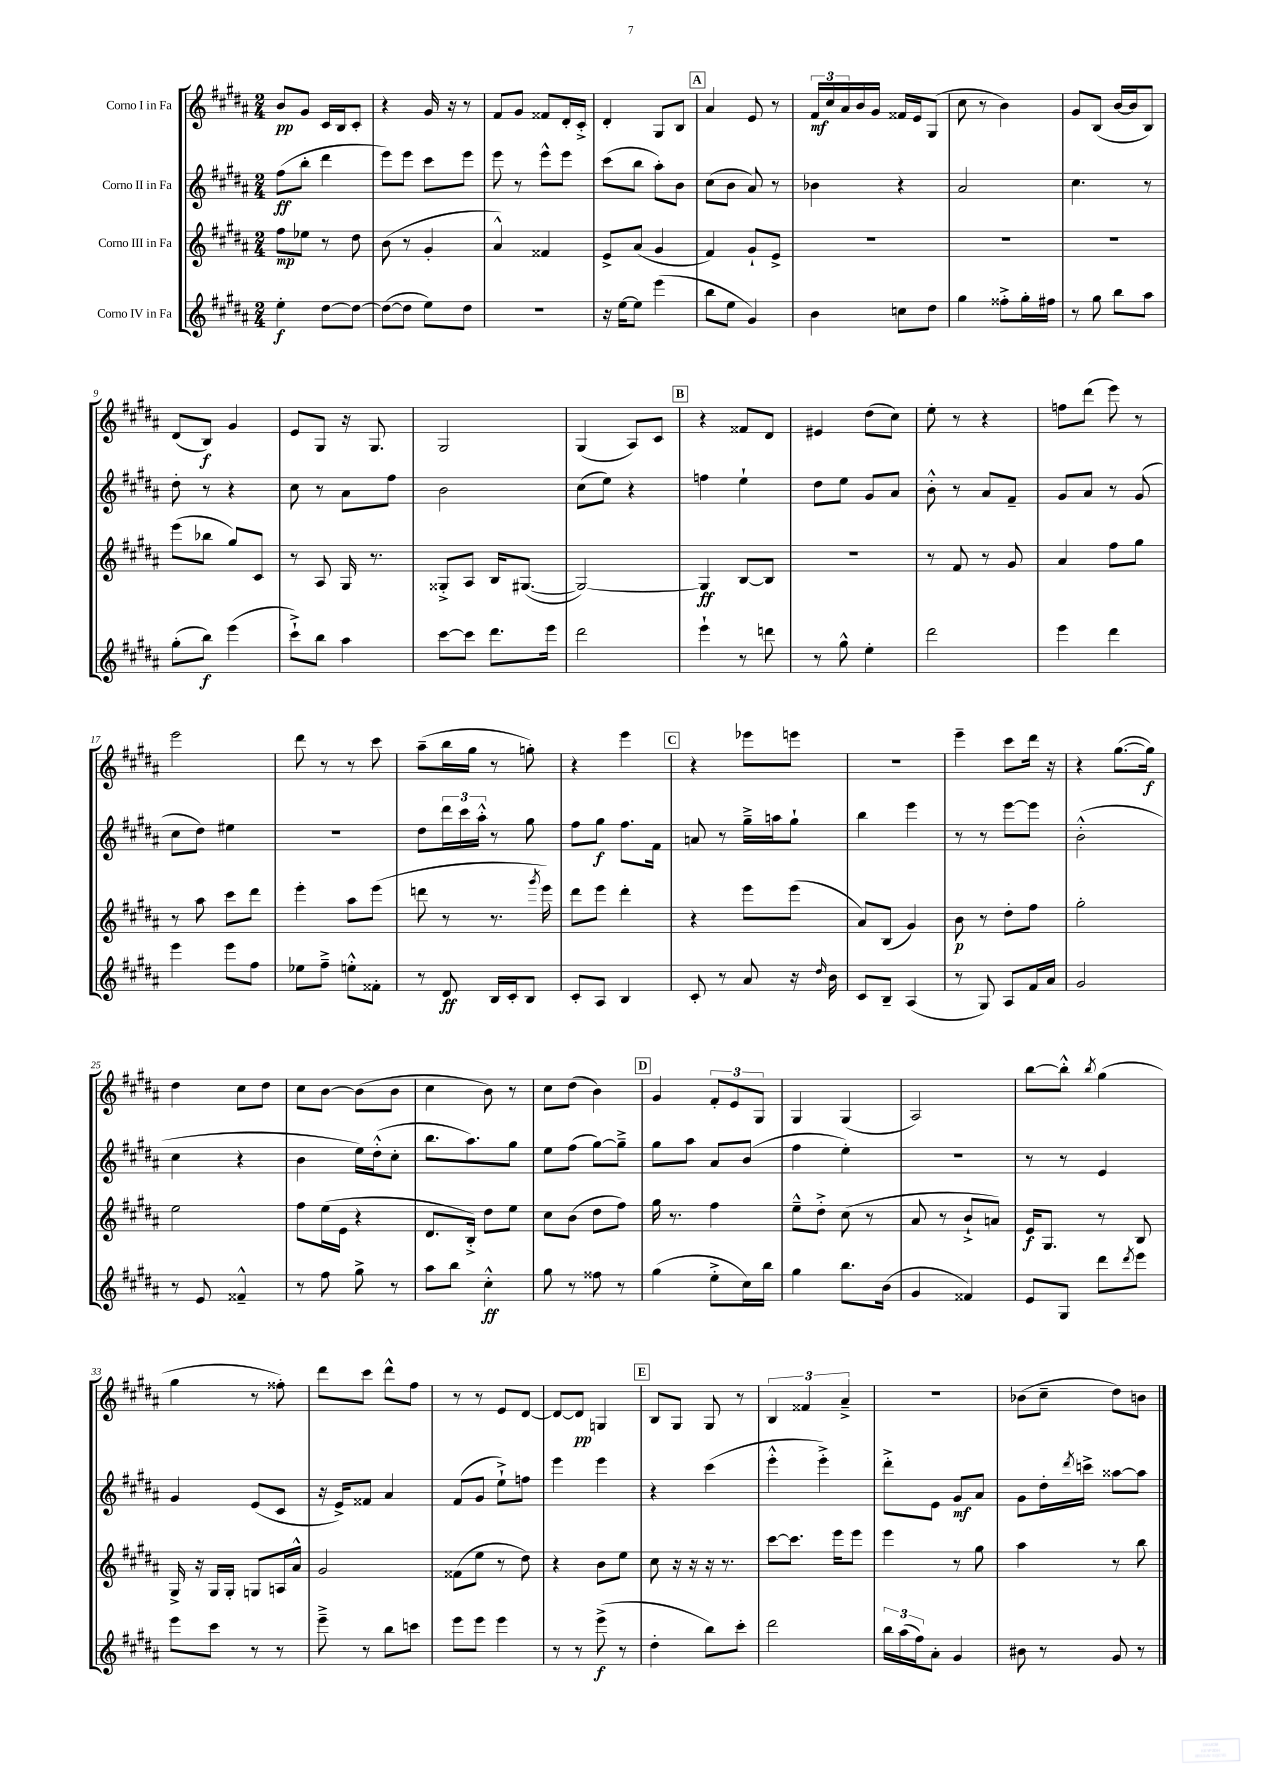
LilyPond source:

<<
\new StaffGroup <<
\new Staff = "s0" \with { instrumentName = "Corno I in Fa" } {
    \clef treble \key b \major \numericTimeSignature \time 2/4
    b'8\pp gis'8 cis'16 b16 cis'8-. |
    r4 gis'16 r16 r8 |
    fis'8 gis'8 fisis'8 dis'16-. cis'16-.-> |
    dis'4-. gis8 b8 |
    \mark \markup { \box "A" } ais'4 e'8 r8 |
    \tuplet 3/2 { fis'16\mf cis''16 ais'16 } b'16 gis'16 fisis'16 e'16 gis8( |
    cis''8 r8 b'4) |
    gis'8 b8( b'16~ b'16 b8) |
    dis'8( b8\f) gis'4 |
    e'8 gis8 r16 gis8. |
    gis2 |
    gis4( ais8) cis'8 |
    \mark \markup { \box "B" } r4 fisis'8 dis'8 |
    eis'4 dis''8( cis''8) |
    e''8-. r8 r4 |
    f''8 dis'''8( e'''8) r8 |
    e'''2 |
    dis'''8 r8 r8 cis'''8 |
    ais''8--( b''16 gis''16 r8 g''8-.) |
    r4 e'''4 |
    \mark \markup { \box "C" } r4 ees'''8 e'''8 |
    R2 |
    e'''4-- cis'''8 dis'''16 r16 |
    r4 gis''8.~( gis''16\f) |
    dis''4 cis''8 dis''8 |
    cis''8 b'8~ b'8( b'8 |
    cis''4 b'8) r8 |
    cis''8 dis''8( b'4) |
    \mark \markup { \box "D" } gis'4 \tuplet 3/2 { fis'8-. e'8 gis8 } |
    gis4 gis4( |
    ais2) |
    b''8~ b''8-.-^ \acciaccatura { b''8 } gis''4( |
    gis''4 r8 fisis''8-.) |
    dis'''8 cis'''8 dis'''8-^ fis''8 |
    r8 r8 e'8 dis'8~ |
    dis'8~ dis'8\pp g4 |
    \mark \markup { \box "E" } b8 gis8 gis8 r8 |
    \tuplet 3/2 { b4 fisis'4 ais'4---> } |
    r2 |
    bes'8( cis''8-- dis''8) b'8 \bar "|." |
}
\new Staff = "s1" \with { instrumentName = "Corno II in Fa" } {
    \clef treble \key b \major \numericTimeSignature \time 2/4
    fis''8\ff( b''8-. dis'''4 |
    e'''8) e'''8 cis'''8 e'''8 |
    e'''8 r8 e'''8-^ e'''8 |
    cis'''8( b''8 ais''8-.) b'8 |
    \mark \markup { \box "A" } cis''8( b'8 ais'8) r8 |
    bes'4 r4 |
    ais'2 |
    cis''4. r8 |
    dis''8-. r8 r4 |
    cis''8 r8 ais'8 fis''8 |
    b'2 |
    cis''8( e''8) r4 |
    \mark \markup { \box "B" } f''4 e''4-! |
    dis''8 e''8 gis'8 ais'8 |
    b'8-.-^ r8 ais'8 fis'8-- |
    gis'8 ais'8 r8 gis'8( |
    cis''8 dis''8) eis''4 |
    r2 |
    dis''8 \tuplet 3/2 { dis'''16 cis'''16 ais''16-.-^ } r8 gis''8 |
    fis''8 gis''8\f fis''8. fis'16 |
    \mark \markup { \box "C" } a'8 r8 gis''16---> a''16 gis''8-! |
    b''4 e'''4 |
    r8 r8 e'''8~ e'''8 |
    b'2-.-^( |
    cis''4 r4 |
    b'4 e''16) dis''16-.-^( cis''8-. |
    b''8. ais''8.) gis''8 |
    e''8 fis''8( gis''8~) gis''8---> |
    \mark \markup { \box "D" } gis''8 ais''8 ais'8 b'8( |
    fis''4 e''4-.) |
    R2 |
    r8 r8 e'4 |
    gis'4 e'8( cis'8 |
    r16 e'16->) fisis'8 ais'4 |
    fis'8( gis'8 e''8-!->) f''8 |
    e'''4 e'''4 |
    \mark \markup { \box "E" } r4 cis'''4( |
    e'''4-.-^ e'''4-.->) |
    dis'''8-.-> e'8 gis'8\mf ais'8 |
    gis'8 dis''16-. \acciaccatura { dis'''8 } c'''16-> aisis''8~ aisis''8 \bar "|." |
}
\new Staff = "s2" \with { instrumentName = "Corno III in Fa" } {
    \clef treble \key b \major \numericTimeSignature \time 2/4
    fis''8\mp ees''8 r8 dis''8 |
    b'8( r8 gis'4-. |
    ais'4-^) fisis'4 |
    e'8-> ais'8( gis'4 |
    \mark \markup { \box "A" } fis'4) gis'8-! e'8-> |
    R2 |
    R2 |
    R2 |
    e'''8( bes''8 gis''8) cis'8 |
    r8 ais8 gis16 r8. |
    gisis8-.-> ais8 b16 gis8.~( |
    gis2~) |
    \mark \markup { \box "B" } gis4\ff b8~ b8 |
    r2 |
    r8 fis'8 r8 gis'8 |
    ais'4 fis''8 gis''8 |
    r8 ais''8 cis'''8 dis'''8 |
    e'''4-. ais''8 e'''8( |
    d'''8 r8 r8. \acciaccatura { gis'''8 } e'''16) |
    dis'''8 e'''8 dis'''4-. |
    \mark \markup { \box "C" } r4 e'''8 e'''8( |
    ais'8) b8( gis'4) |
    b'8\p r8 dis''8-. fis''8 |
    gis''2-. |
    e''2 |
    fis''8 e''16( e'16 r4 |
    dis'8. b16-.->) dis''8 e''8 |
    cis''8 b'8( dis''8 fis''8) |
    \mark \markup { \box "D" } gis''16 r8. fis''4 |
    e''8---^ dis''8-.-> cis''8( r8 |
    ais'8 r8 b'8-!-> a'8) |
    e'16\f gis8. r8 b8 |
    gis16-> r16 gis16 gis16-. g8 a16 ais'16-^ |
    gis'2 |
    fisis'8( e''8 r8 dis''8) |
    r4 b'8 e''8 |
    \mark \markup { \box "E" } cis''8 r16 r16 r16 r8. |
    cis'''8~ cis'''8. e'''16 e'''8 |
    e'''4 r8 gis''8 |
    ais''4 r8 b''8 \bar "|." |
}
\new Staff = "s3" \with { instrumentName = "Corno IV in Fa" } {
    \clef treble \key b \major \numericTimeSignature \time 2/4
    e''4-.\f dis''8~ dis''8~ |
    dis''8~( dis''8 e''8) dis''8 |
    r2 |
    r16 e''16~ e''8 e'''4( |
    \mark \markup { \box "A" } b''8 e''8 gis'4) |
    b'4 c''8 dis''8 |
    gis''4 fisis''8-.-> gis''16-. fis''16 |
    r8 gis''8 b''8 ais''8 |
    gis''8-.( b''8\f) e'''4( |
    cis'''8-!->) b''8 ais''4 |
    cis'''8~ cis'''8 dis'''8. e'''16 |
    dis'''2 |
    \mark \markup { \box "B" } e'''4-! r8 d'''8 |
    r8 gis''8-^ e''4-. |
    dis'''2 |
    e'''4 dis'''4 |
    e'''4 e'''8 fis''8 |
    ees''8 fis''8---> e''8-.-^ fisis'8-. |
    r8 dis'8\ff b16 cis'16-. b8 |
    cis'8-. ais8 b4 |
    \mark \markup { \box "C" } cis'8-. r8 ais'8 r16 \grace { dis''16 } b'16 |
    cis'8 b8-- ais4( |
    r8 gis8) ais8 fis'16 ais'16 |
    gis'2 |
    r8 e'8 fisis'4---^ |
    r8 fis''8 gis''8-> r8 |
    ais''8 b''8 cis''4-.-^\ff |
    gis''8 r8 fisis''8 r8 |
    \mark \markup { \box "D" } gis''4( e''8-.-> cis''16) b''16 |
    gis''4 b''8. b'16( |
    gis'4 fisis'4) |
    e'8 gis8 dis'''8 \acciaccatura { dis'''8 } e'''8 |
    e'''8 cis'''8 r8 r8 |
    e'''8---> r8 b''8 c'''8 |
    e'''8 e'''8 e'''4 |
    r8 r8 e'''8->\f( r8 |
    \mark \markup { \box "E" } dis''4-. b''8) cis'''8-. |
    dis'''2 |
    \tuplet 3/2 { b''16 ais''16( fis''16) } ais'8-. gis'4 |
    bis'8 r8 gis'8 r8 \bar "|." |
}
>>
>>
